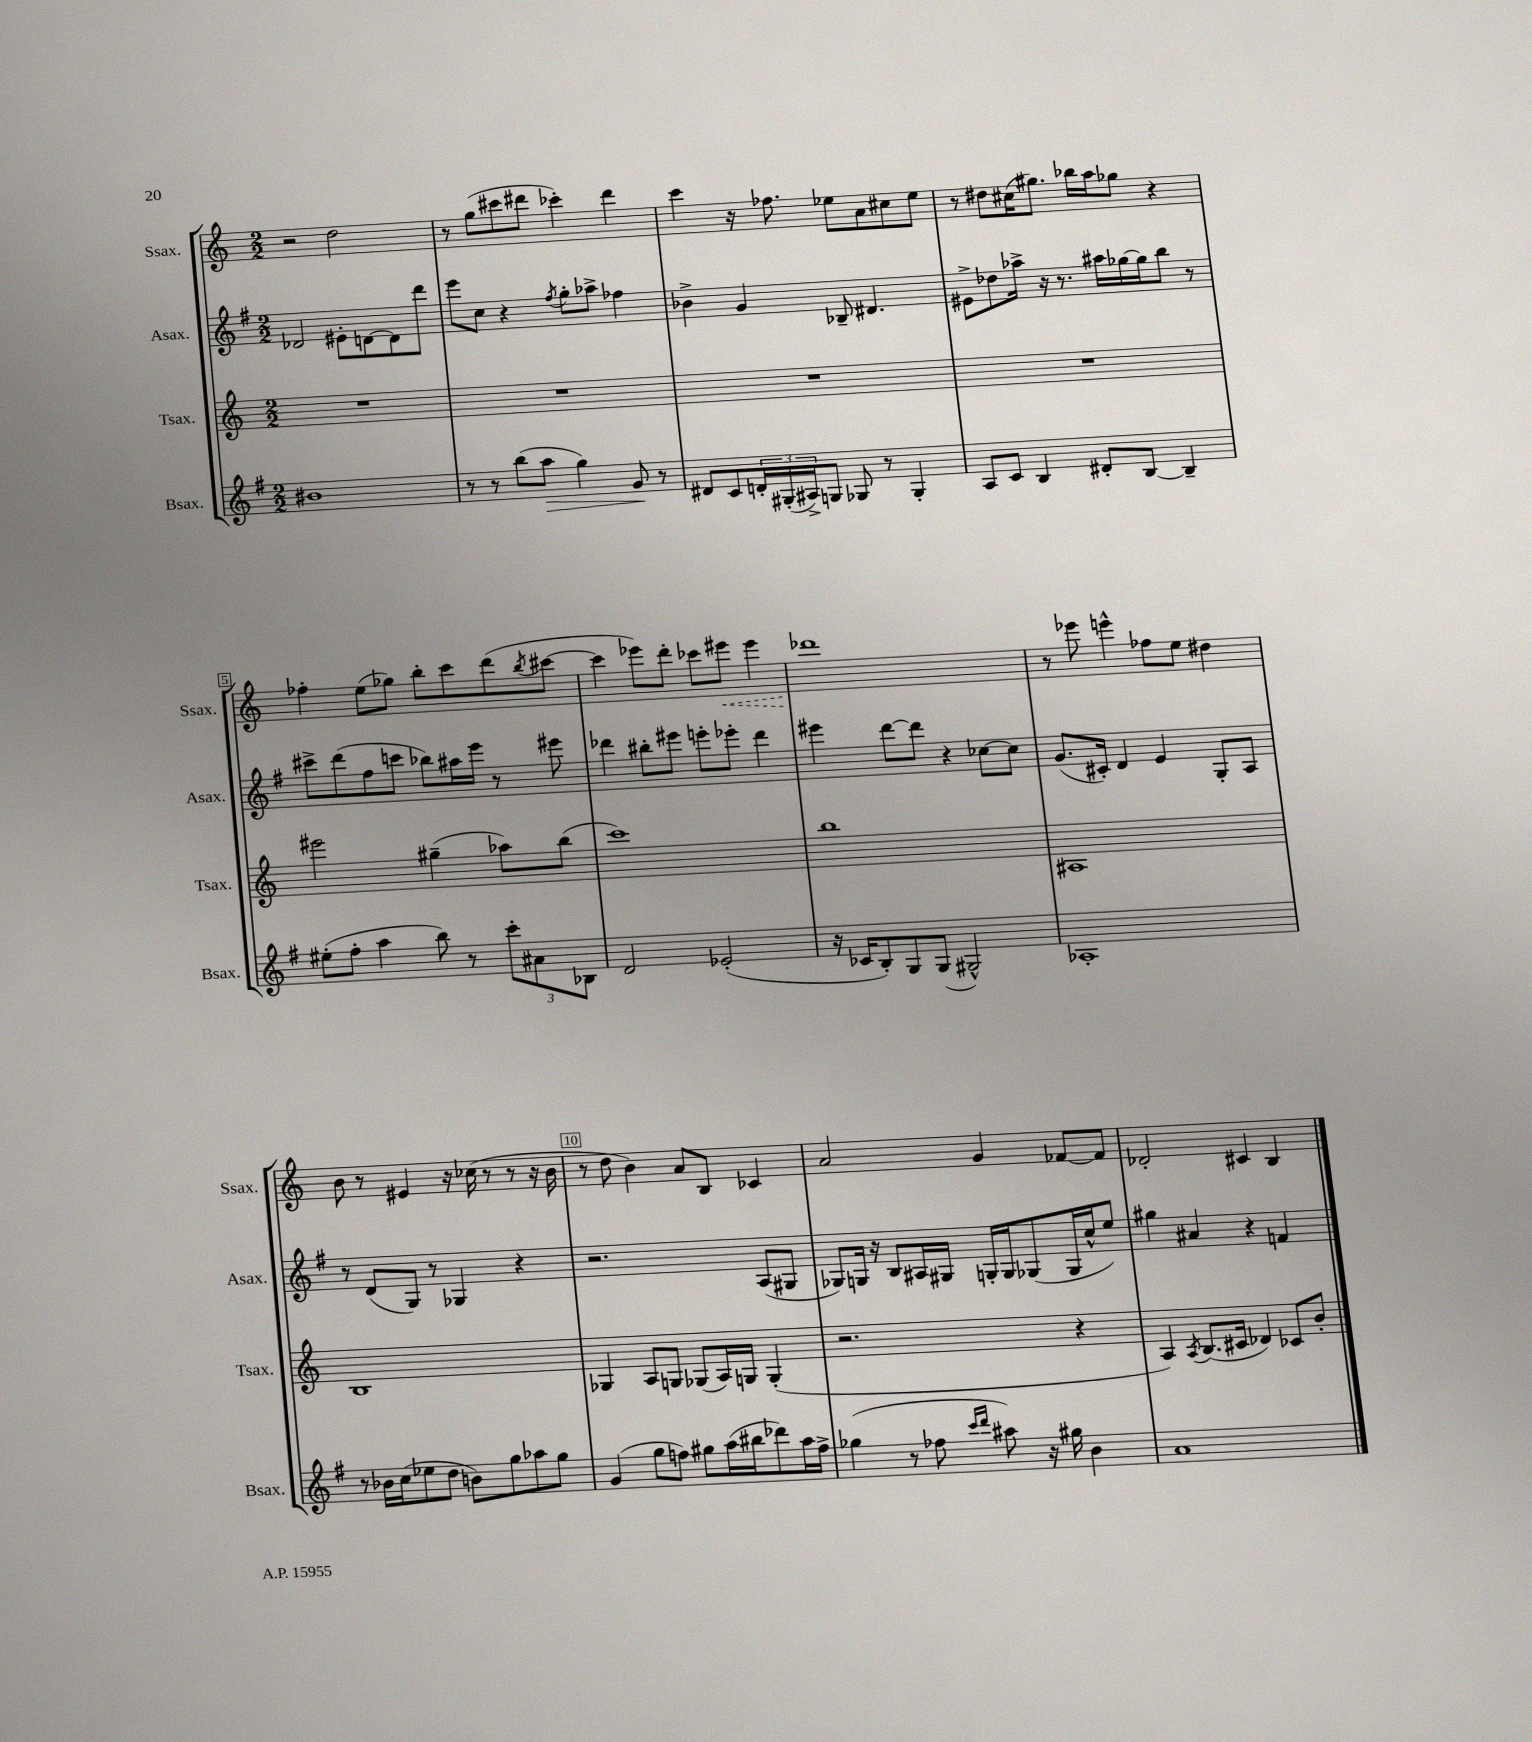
<<
\new StaffGroup <<
\new Staff = "s0" \with { instrumentName = "Ssax." shortInstrumentName = "Ssax." } {
    \clef treble \key c \major \numericTimeSignature \time 2/2
    r2 d''2 |
    r8 g''8( cis'''8 dis'''8 ces'''4-.) dis'''4 |
    c'''4 r16 fes''8. ees''8 a'8 cis''8 ees''8 |
    r8 dis''8 cis''16( gis''8.) bes''16 a''16 ges''8 r4 |
    fes''4-. e''8( ges''8) b''8-. c'''8 d'''8( \acciaccatura { b''8 } cis'''8~ |
    cis'''4 ees'''8) d'''8-. ces'''8 \once \override Hairpin.style = #'dashed-line eis'''8\< eis'''4 |
    des'''1\! |
    r8 ees'''8 e'''4-^ fes''8 e''8 dis''4 |
    b'8 r8 eis'4 r16 ces''16( r8 r8 r16 b'16 |
    r8 d''8 b'4) a'8 b8 ces'4 |
    a'2 g'4 fes'8~ fes'8 |
    des'2-. cis'4 b4 \bar "|." |
}
\new Staff = "s1" \with { instrumentName = "Asax." shortInstrumentName = "Asax." } {
    \clef treble \key g \major \numericTimeSignature \time 2/2
    des'2 eis'8-. d'8~ d'8 d'''8 |
    e'''8 c''8 r4 \acciaccatura { fis''8 } g''8-. aes''8-> fes''4 |
    bes'4-> g'4 bes8-- dis'4. |
    eis'8-> des''8 aes''16-> r16 r8. ais''16 ges''16~ ges''16 b''8 r8 |
    cis'''8-> d'''8( fis''8 c'''8 bes''8) ais''16 e'''16 r8 eis'''8 |
    des'''4 bis''8-. eis'''8 e'''8-. ees'''8-. des'''4 |
    eis'''4 d'''8~ d'''8 r4 ces''8~ ces''8 |
    g'8.( cis'16-.) d'4 e'4 g8-. a8 |
    r8 d'8( g8) r8 ges4 r4 |
    r2. a8( gis8 |
    ges8) g16 r16 b8 ais16 gis16 g16-. g16 ges8( ges16 c''16-^ e''8) |
    gis''4 ais'4 r4 f'4 \bar "|." |
}
\new Staff = "s2" \with { instrumentName = "Tsax." shortInstrumentName = "Tsax." } {
    \clef treble \key c \major \numericTimeSignature \time 2/2
    R1 |
    R1 |
    R1 |
    R1 |
    eis'''2 gis''4--( aes''8) b''8( |
    c'''1) |
    b''1 |
    ais1 |
    b1 |
    ges4 a8 g8 ges8( a16) g16 g4-.( |
    r2. r4 |
    a4) \acciaccatura { a8 } b8.( cis'16 des'4) ces'8 b'8-. \bar "|." |
}
\new Staff = "s3" \with { instrumentName = "Bsax." shortInstrumentName = "Bsax." } {
    \clef treble \key g \major \numericTimeSignature \time 2/2
    bis'1 |
    r8 r8 b''8( a''8\> g''4) g'8\! r8 |
    dis'8 c'8 \tuplet 3/2 { d'16-. gis16-.( ais16->) } g8 ges8 r8 ges4-. |
    a8 c'8 b4 dis'8-. b8~ b4-- |
    eis''8-.( fis''8-. a''4 b''8) r8 \tuplet 3/2 { c'''8-. ais'8 bes8 } |
    d'2 ees'2-.( |
    r16 ces'16 b8-.) g8 g8( gis2-^) |
    aes1-. |
    r8 bes'16 c''16( ees''8 d''8 b'8) g''8 aes''8 g''8 |
    g'4( g''8 f''8) gis''8 a''16( bis''16 des'''8) a''16 f''16-> |
    ges''4( r8 fes''8 \grace { c'''16 d'''16 } ais''8) r16 gis''16 b'4 |
    a'1 \bar "|." |
}
>>
>>
\layout { \context { \Score \override BarNumber.break-visibility = ##(#f #t #t) barNumberVisibility = #(every-nth-bar-number-visible 5) \override BarNumber.stencil = #(make-stencil-boxer 0.1 0.3 ly:text-interface::print) } }
